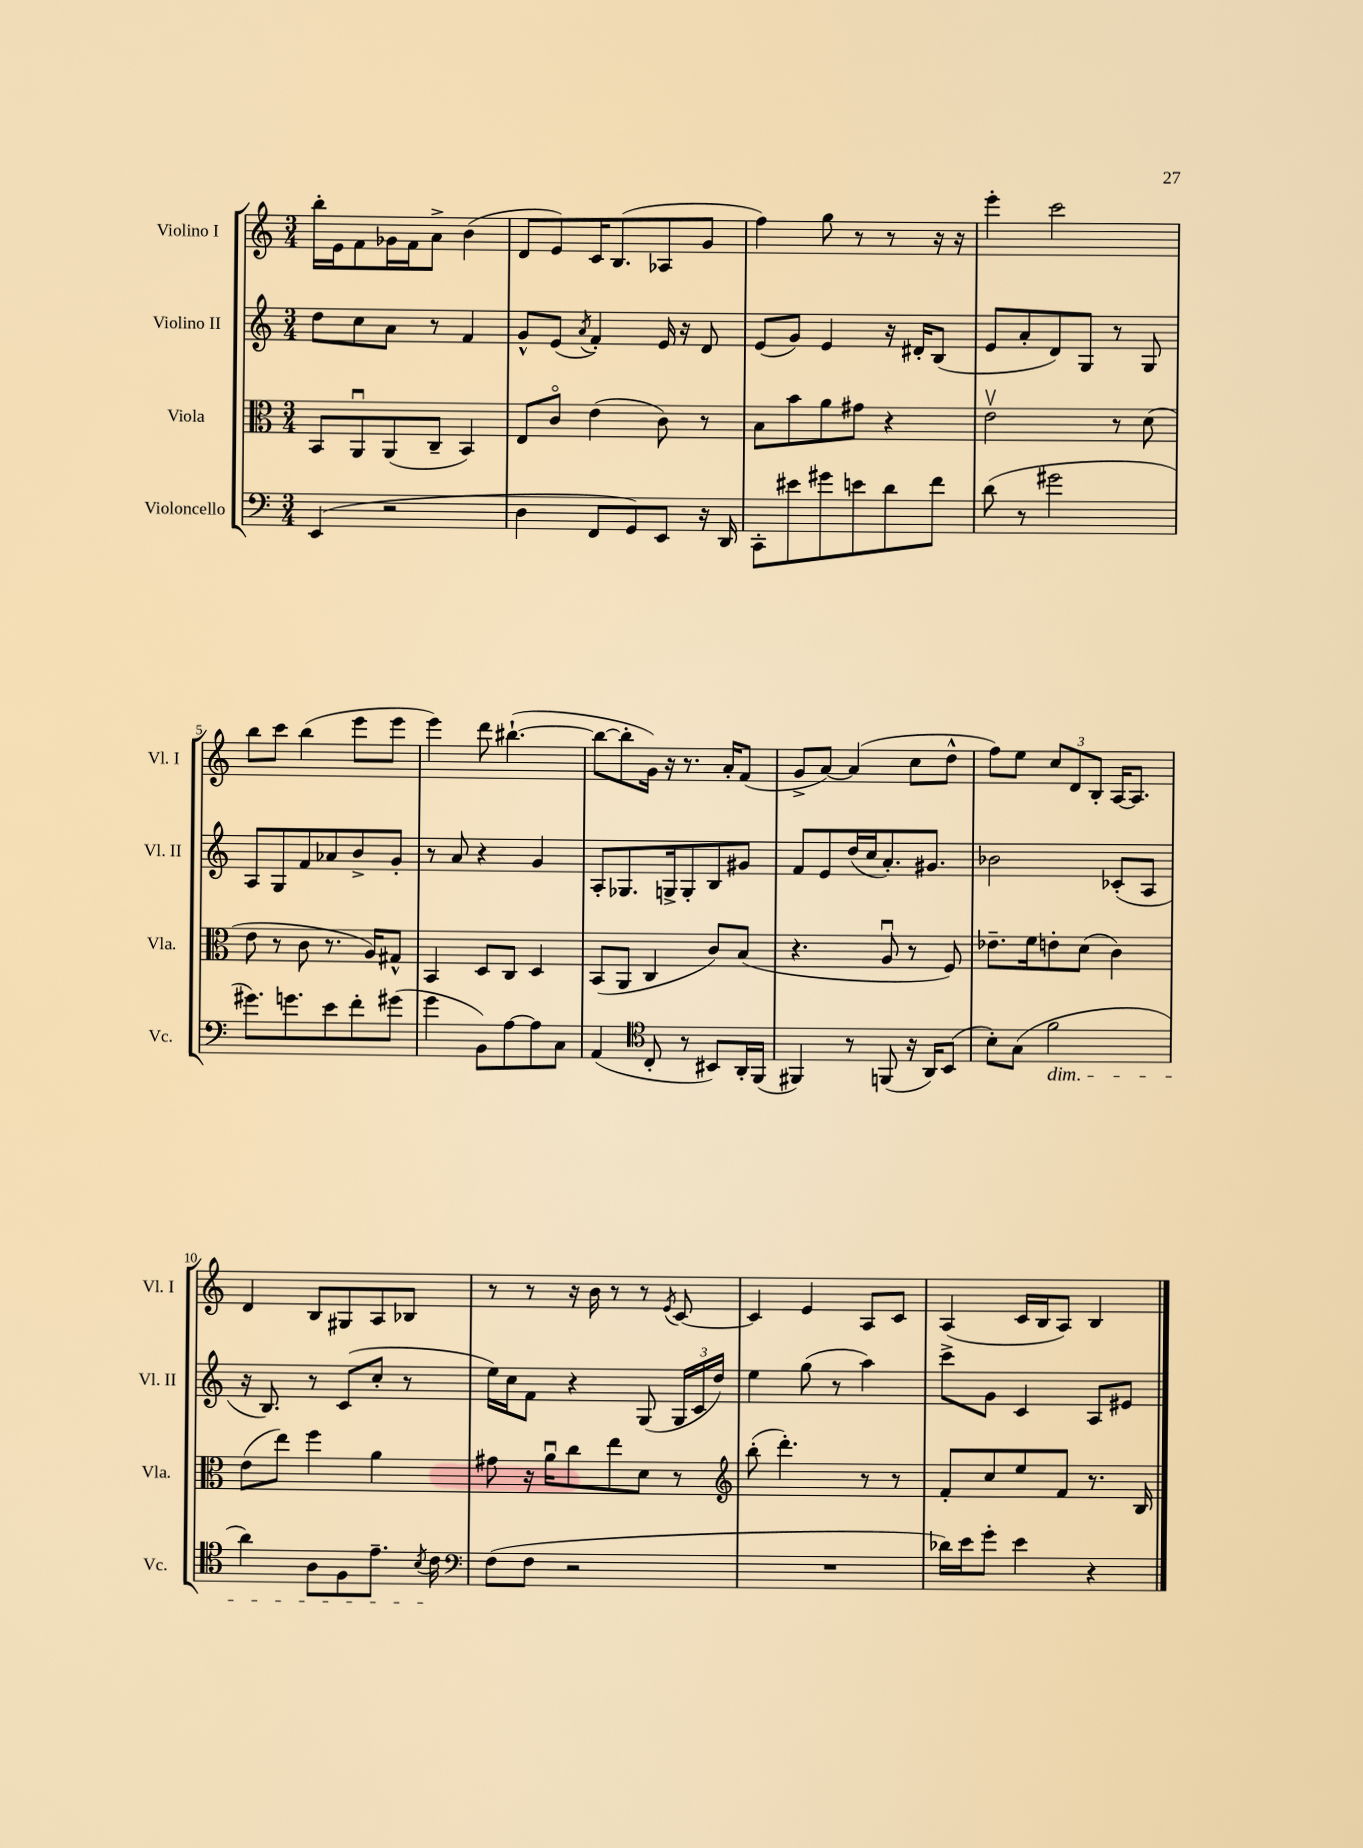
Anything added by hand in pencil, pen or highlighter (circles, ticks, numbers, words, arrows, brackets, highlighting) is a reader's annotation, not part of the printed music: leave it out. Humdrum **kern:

**kern	**kern	**kern	**kern
*staff4	*staff3	*staff2	*staff1
*clefF4	*clefC3	*clefG2	*clefG2
*k[]	*k[]	*k[]	*k[]
*M3/4	*M3/4	*M3/4	*M3/4
(4EE	8BB	8dd	16bb'
.	.	.	16e
.	8AAu	8cc	8f
2r	(8AA	8a	16g-
.	.	.	16f
.	8C~	8r	8a^
.	4BB)	4f	(4b
=	=	=	=
4D	8E	8g^^	8d
.	8co	(8e	8e)
.	.	8qa	.
8FF	(4e	4f')	16c
.	.	.	(8.B
8GG)	.	.	.
8EE	8c)	16e	8A-
.	.	16r	.
16r	8r	8d	8g
16DD	.	.	.
=	=	=	=
8CC'	8B	(8e	4ff)
8e#	8b	8g)	.
8g#	8a	4e	8gg
8e	8g#	.	8r
8d	4r	16r	8r
.	.	16d#'	.
8f	.	(8B	16r
.	.	.	16r
=	=	=	=
(8d	2ev	8e	4eee'
8r	.	8a'	.
2g#	.	8d)	2ccc
.	.	8G	.
.	8r	8r	.
.	(8d	8G	.
=	=	=	=
8.g#)	8e	8A	8bb
.	8r	8G	8ccc
8.g	.	.	.
.	8c	8f	(4bb
8e	8.r	8a-	.
8f'	.	8b^	8eee
.	16A)	.	.
(8g#	8G#^^	8g'	8eee
=	=	=	=
4g	4BB	8r	4eee)
.	.	8a	.
8BB)	8D	4r	8ddd
[8A	8C	.	([4.bb#`
8A]	4D	4g	.
8C	.	.	.
=	=	=	=
(4AA	(8BB	8A'	8bb#_
.	8AA	8.G-	8bb#']
*clefC4	*	*	*
8C'	4C	.	16g)
.	.	16G^	16r
8r	.	8G'	8.r
8BB#)	8c)	8B	.
.	.	.	16a'
16AA'	(8B	8g#	(8f
(16FF	.	.	.
=	=	=	=
4FF#)	4.r	8f	8g^
.	.	8e	[8a)
8r	.	(16dd	(4a]
.	.	16cc	.
(8FF	8Au	8.a')	.
16r	8r	.	8cc
16AA)	.	8.g#	.
(8BB	8F)	.	8dd^^
=	=	=	=
8B')	8.e-~	2b-	8ff)
(8G	.	.	8ee
.	16f	.	.
2f	8e'	.	12cc
.	.	.	12d
.	(8d	.	.
.	.	.	12B'
.	4c)	(8c-'	[16A
.	.	.	8.A]
.	.	8A	.
=	=	=	=
4a)	(8e	16r	4d
.	.	8.B)	.
.	8ee)	.	.
8A	4ff	8r	8B
8F	.	(8c	8G#
8.e~	4a	8cc'	8A
.	.	8r	8B-
8qB	.	.	.
16c	.	.	.
=	=	=	=
*clefF4	*	*	*
(8F	8g#	16ee)	8r
.	.	16cc	.
8F	16r	8f	8r
.	16au	.	.
2r	8cc	4r	16r
.	.	.	16b
.	8ee	.	8r
.	8d	(8G	8r
.	.	.	8qe
.	8r	24G	[8c
.	.	24c	.
.	.	24dd)	.
=	=	=	=
*	*clefG2	*	*
2.r	(8bb'	4ee	4c]
.	4.ddd')	.	.
.	.	(8gg	4e
.	.	8r	.
.	8r	4aa)	8A
.	8r	.	8c
=	=	=	=
16d-)	8f'	8ccc^	(4A
16e	.	.	.
8g'	8cc	8g	.
4e	8ee	4c	16c
.	.	.	16B
.	8f	.	8A)
4r	8.r	8A	4B
.	.	8e#	.
.	16B	.	.
==	==	==	==
*-	*-	*-	*-
